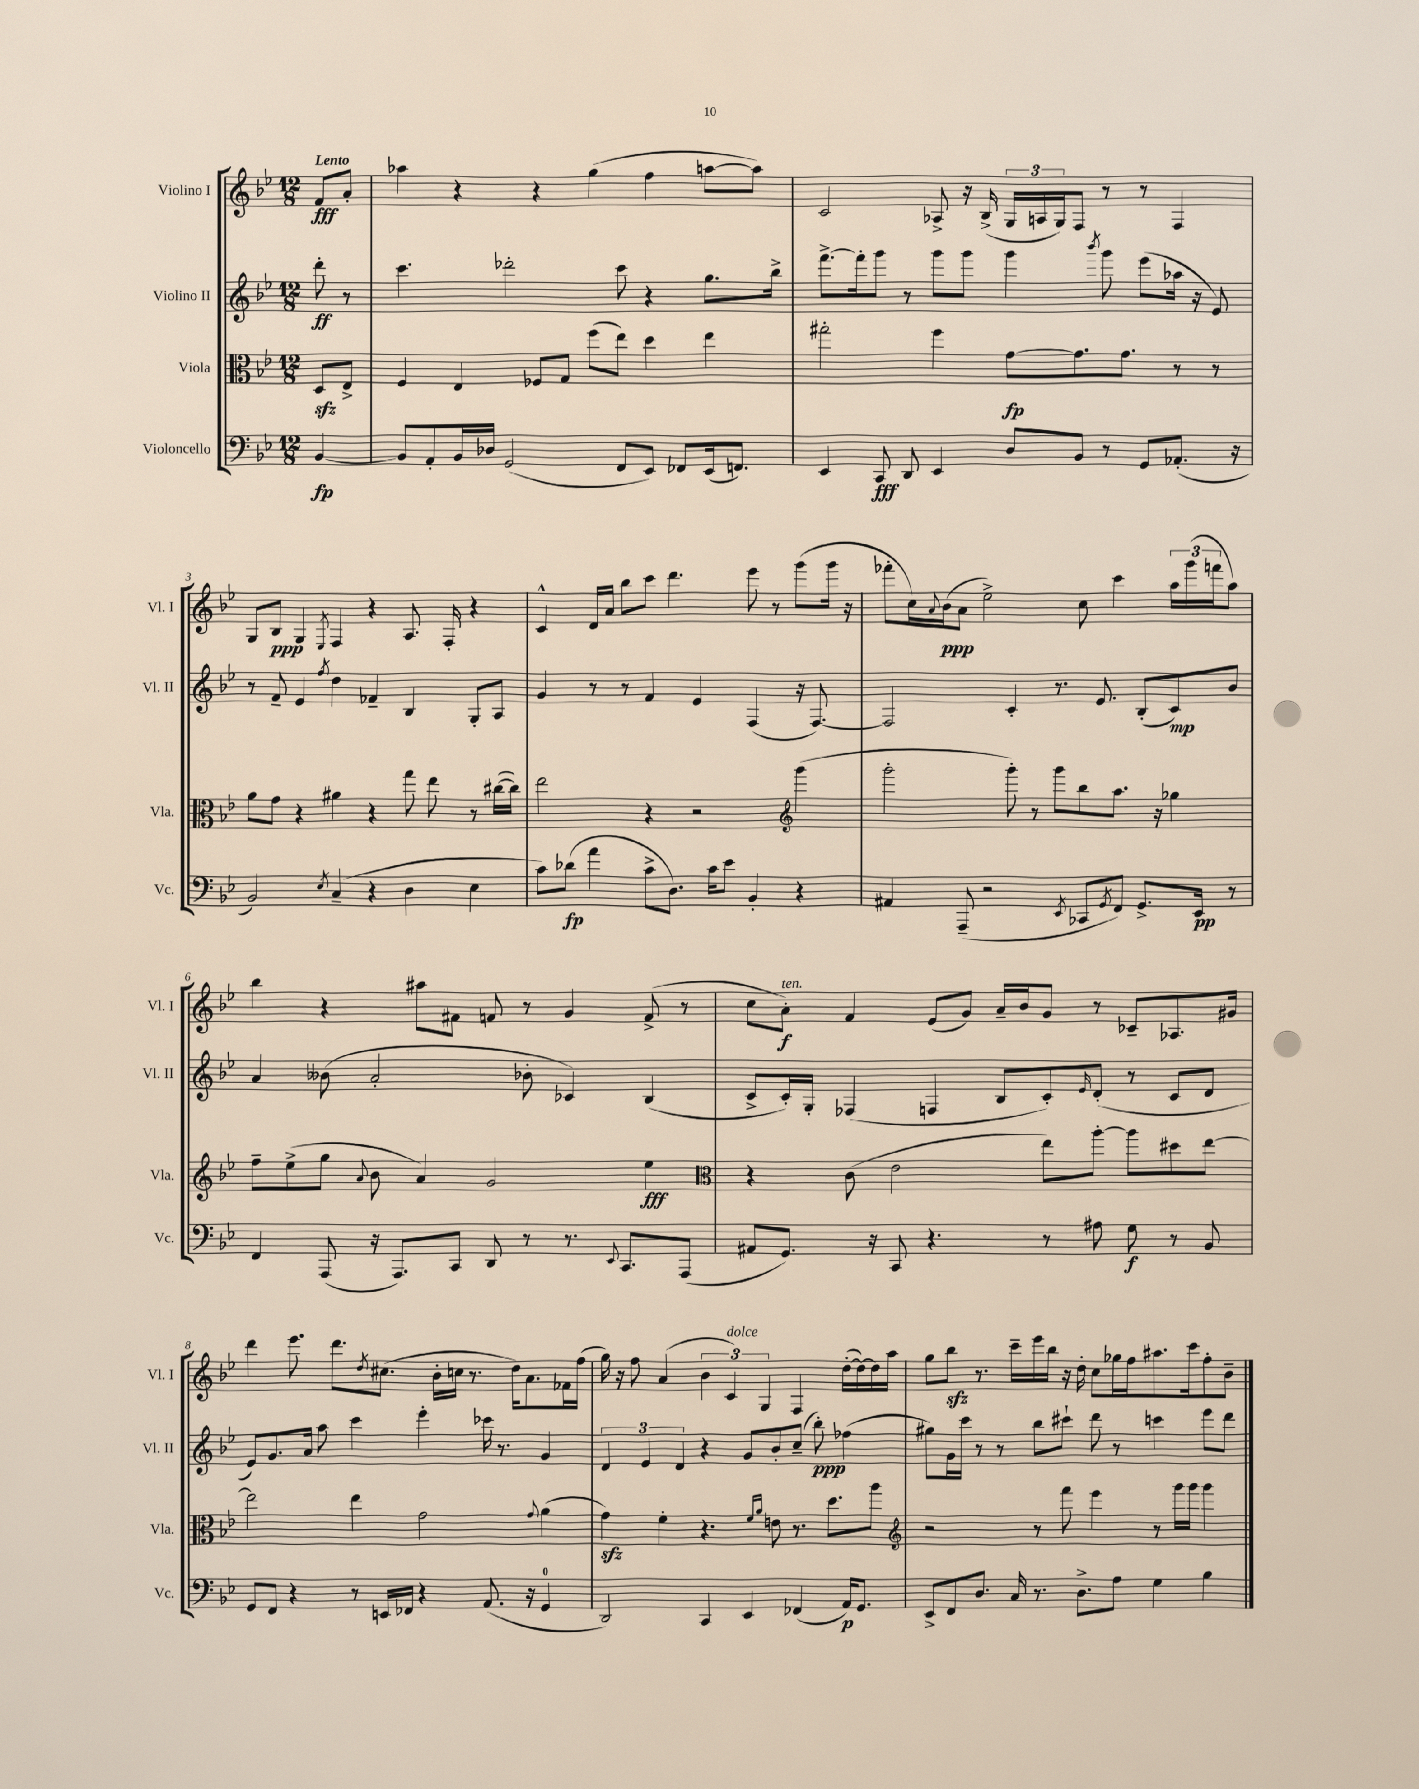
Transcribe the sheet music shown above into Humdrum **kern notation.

**kern	**kern	**kern	**kern
*staff4	*staff3	*staff2	*staff1
*clefF4	*clefC3	*clefG2	*clefG2
*k[b-e-]	*k[b-e-]	*k[b-e-]	*k[b-e-]
*M12/8	*M12/8	*M12/8	*M12/8
[4BB-	8D	8ddd'	8f
.	8E-^	8r	8a'
=	=	=	=
8BB-]	4F	4.ccc	4aa-
8AA'	.	.	.
16BB-	4E-	.	4r
16D-	.	.	.
(2GG	.	2ddd-'	.
.	8F-	.	4r
.	8G	.	.
.	(8ff	.	(4gg
8FF	8ee-)	8ccc	.
8EE-)	4dd	4r	4ff
8FF-	.	.	.
(16EE-	4ee-	8.gg	[8aa
8.FF)	.	.	.
.	.	.	8aa])
.	.	16bb-^	.
=	=	=	=
4EE-	2gg#'	[8.fff^	2c
.	.	16fff']	.
8CC	.	8ggg	.
8DD	.	8r	.
4EE-	4ff	8ggg	8A-^
.	.	8ggg	16r
.	.	.	(16B-^
8D	[8g	4ggg	24G
.	.	.	24A
.	.	.	24G)
8BB-	8.g]	.	8F
.	.	8qbbb-	.
8r	.	8ggg	8r
.	8.g	.	.
8GG	.	(8eee-	8r
(8.AA-'	8r	16aa-	4F
.	.	16r	.
.	8r	8e-)	.
16r	.	.	.
=	=	=	=
2BB-)	8a	8r	8G
.	8g	8f~	8B-
.	4r	4e-	4G
8qE-	.	8qff	8qE-
(4C~	4a#	4dd	4F
4r	4r	4f-~	4r
4D	8gg	4B-	8.A
.	8ee-	.	.
.	.	.	16F'
4E-	8r	8G'	4r
.	([16cc#	8A	.
.	16cc#])	.	.
=	=	=	=
8c)	2ee-	4g	4c^^
(8d-	.	.	.
4a	.	8r	16d
.	.	.	16a
.	.	8r	8bb-
8c^	4r	4f	8ccc
8.D)	.	.	4.ddd
.	2r	4e-	.
16c	.	.	.
8e-	.	.	.
4BB-'	.	(4F	8eee-
.	.	.	8r
*	*clefG2	*	*
4r	(4ggg	16r	(8ggg
.	.	[8.F)	.
.	.	.	16ggg
.	.	.	16r
=	=	=	=
4AA#	2ggg'	2F]	8fff-'
.	.	.	16cc)
.	.	.	8qqa
.	.	.	(16b-
(8AAA~	.	.	8a
2r	.	.	2ee-^)
.	8ggg')	4c'	.
.	8r	.	.
.	8ggg	8.r	.
8qEE-	.	.	.
8CC-	8bb-	.	8cc
.	.	8.e-	.
8qGG	.	.	.
8FF)	8.aa	.	4ccc
8.GG^	.	(8B-'	.
.	16r	.	.
.	4gg-	8c)	24aa
.	.	.	(24ggg
16EE-	.	.	.
.	.	.	24fff
8r	.	8b-	8aa)
=	=	=	=
4FF	8ff~	4a	4bb-
.	(8ee-^	.	.
(8AAA	8gg	(8b--	4r
.	8qqa	.	.
16r	8b-	2a'	.
8.AAA)	.	.	.
.	4a)	.	8aa#
8CC	.	.	8f#
8DD	2g	.	8f
8r	.	8b-'	8r
8.r	.	4c-)	4g
8qqEE-	.	.	.
8.CC	.	.	.
.	4ee-	(4B-	(8f^
(8AAA	.	.	8r
=	=	=	=
*	*clefC3	*	*
8AA#	4r	8c^	8cc
8.GG)	.	16c')	8a')
.	.	16G'	.
.	(8c	(4F-	4f
16r	.	.	.
8CC	2e-	.	.
4.r	.	4F	(8e-
.	.	.	8g)
.	.	8B-	16a~
.	.	.	16b-
8r	8ee-)	8c')	8g
.	.	16qqe-	.
8A#	[8aa'	(8d'	8r
8G	8aa]	8r	8c-~
8r	8dd#	8c	8.A-
8BB-	[8ee-	8d	.
.	.	.	16g#
=	=	=	=
8GG	2ee-]	8e-)	4ddd
8FF	.	8.g	.
4r	.	.	8.eee-
.	.	16a	.
.	.	8aa	.
.	.	.	8.ddd
8r	4ee-	4ccc	.
.	.	.	8qdd
16EE	.	.	(8.cc#
16FF-	.	.	.
4r	2g	4eee-'	.
.	.	.	16b-'
.	.	.	16cc
.	.	.	8.r
(8.AA	.	16ccc-	.
.	.	8.r	.
.	.	.	16dd)
16r	.	.	8.a
.	8qqg	.	.
4GG	(4a	4g	.
.	.	.	16f-
.	.	.	(16ff
=	=	=	=
2DD)	4g)	6d	16gg)
.	.	.	16r
.	.	.	8ff
.	.	6e-	.
.	4f'	.	(4a
.	.	6d	.
4CC	4.r	4r	6b-
.	.	.	6c)
4EE-	.	8g	.
.	.	.	6G
.	16qqf	.	.
.	16qqa	.	.
.	8e	8b-'	.
(4FF-	8.r	(8cc~	4F
.	.	8bb-')	.
.	8.dd	.	.
16AA)	.	(4ff-	([16dd'
8.GG	.	.	16dd_)
.	8aa	.	16dd]
.	.	.	16aa
=	=	=	=
*	*clefG2	*	*
8EE-^	2r	8gg#)	8gg
8FF	.	16g	8bb-
.	.	16ccc	.
8.D	.	8r	8.r
.	.	8r	.
16C	.	.	16ccc~
8.r	8r	8bb-	16eee-
.	.	.	16bb-
.	8fff	8ccc#`	16r
8.D^	.	.	16dd'
.	4eee-	8ddd	8cc
8A	.	8r	16gg-
.	.	.	16ff
4G	8r	4ccc	8.aa#
.	16ggg	.	.
.	16ggg	.	16ccc
4B-	4ggg	8eee-	8ff'
.	.	8ddd	8b-~
==	==	==	==
*-	*-	*-	*-
